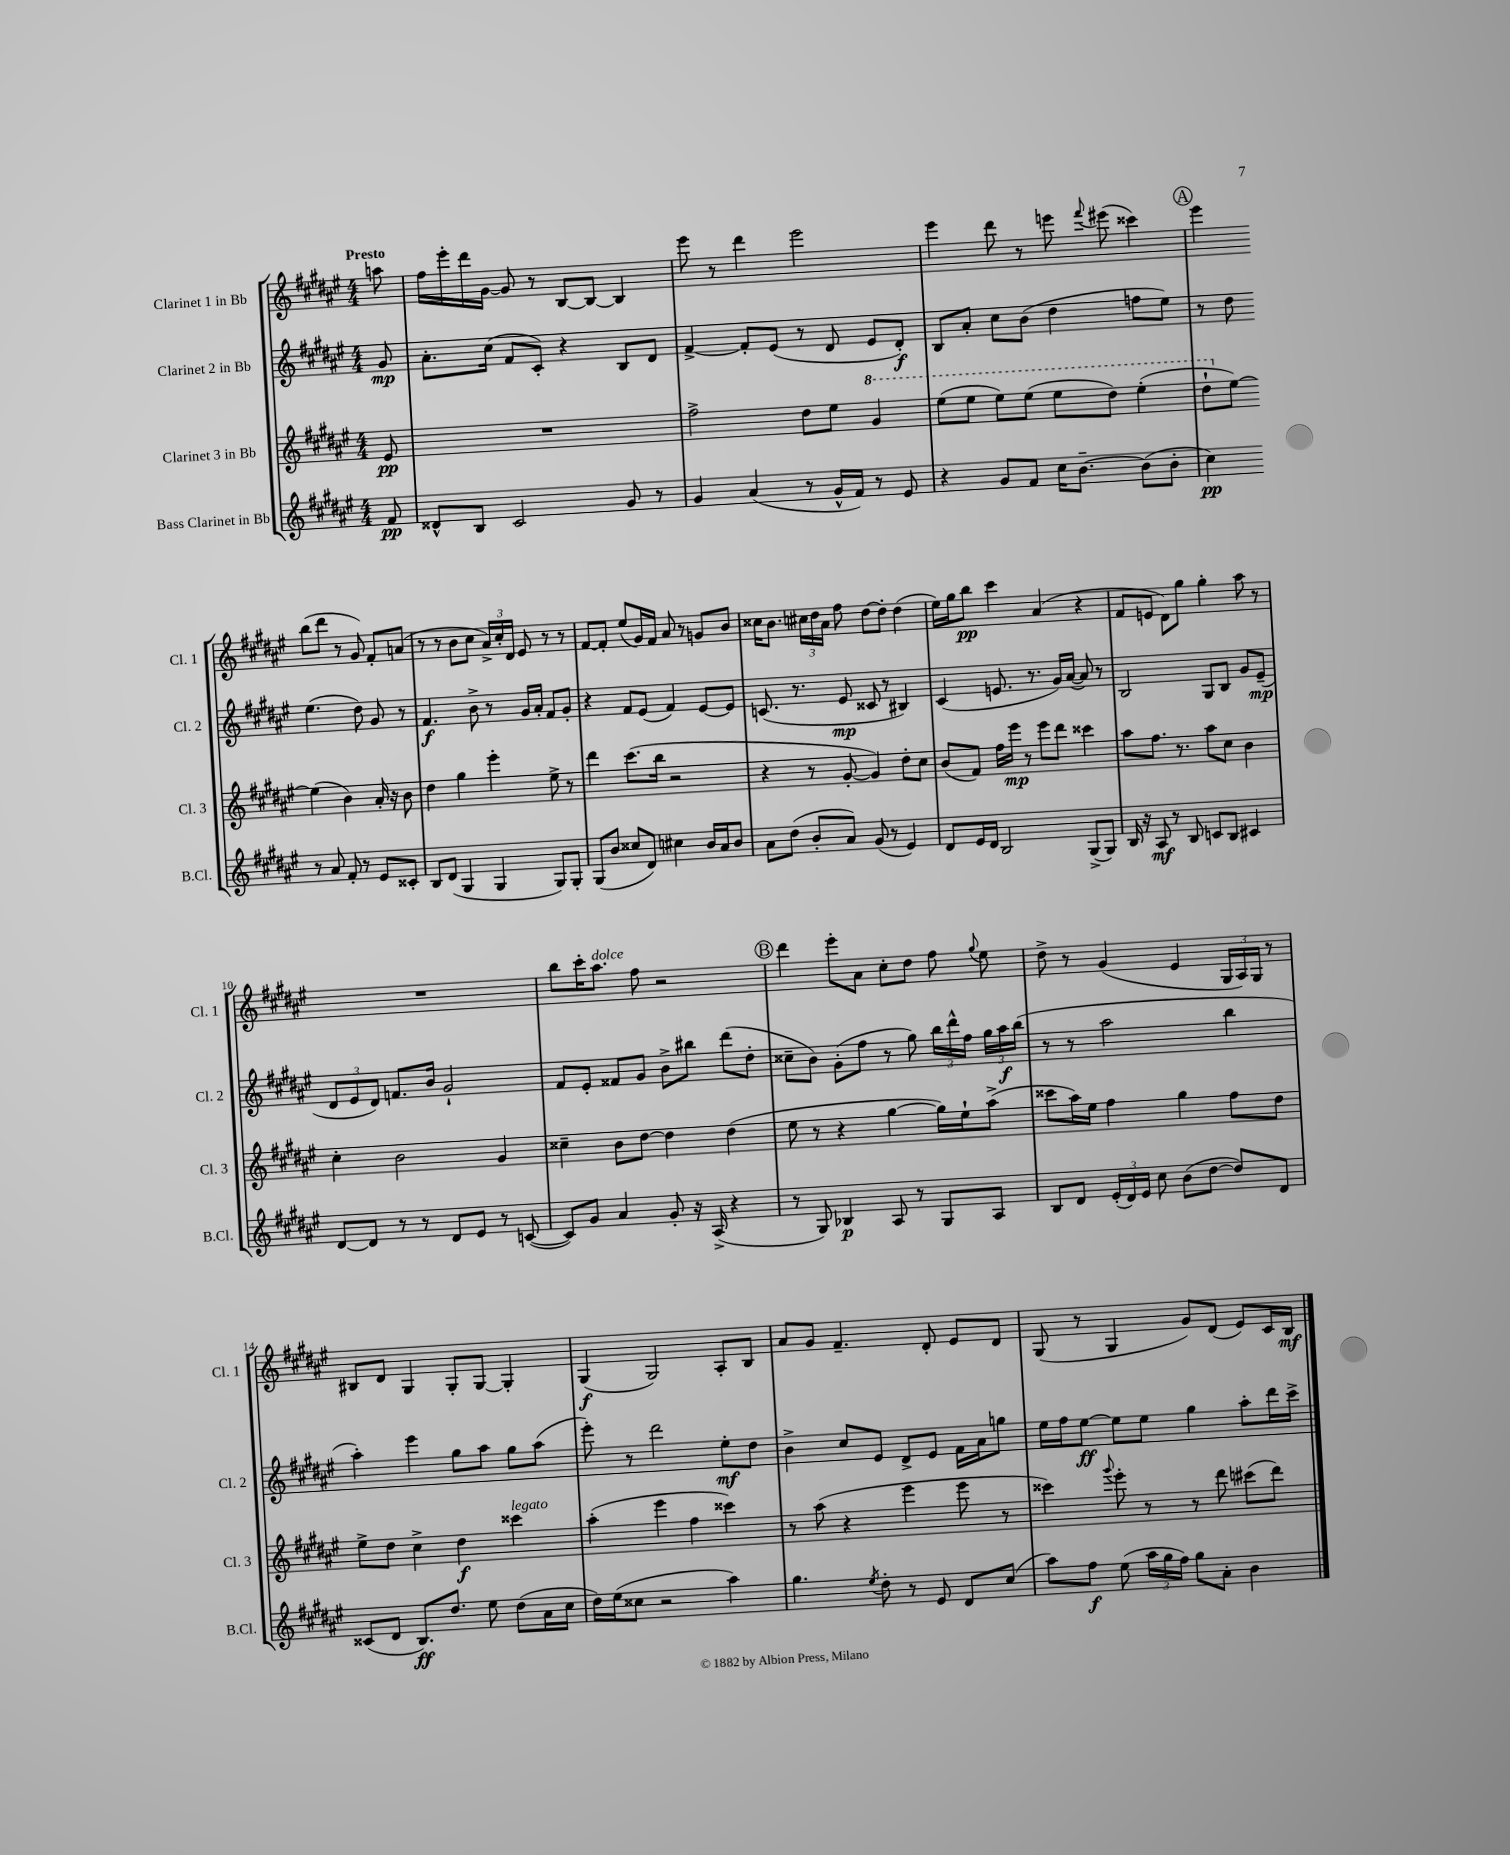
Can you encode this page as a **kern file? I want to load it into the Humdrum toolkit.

**kern	**dynam	**kern	**dynam	**kern	**dynam	**kern	**dynam
*part4	*part4	*part3	*part3	*part2	*part2	*part1	*part1
*staff4	*staff4	*staff3	*staff3	*staff2	*staff2	*staff1	*staff1
*I"Bass Clarinet in Bb	*	*I"Clarinet 3 in Bb	*	*I"Clarinet 2 in Bb	*	*I"Clarinet 1 in Bb	*
*I'B.Cl.	*	*I'Cl. 3	*	*I'Cl. 2	*	*I'Cl. 1	*
*clefG2	*	*clefG2	*	*clefG2	*	*clefG2	*
*k[f#c#g#d#a#e#]	*	*k[f#c#g#d#a#e#]	*	*k[f#c#g#d#a#e#]	*	*k[f#c#g#d#a#e#]	*
*M4/4	*	*M4/4	*	*M4/4	*	*M4/4	*
=	=	=	=	=	=	=	=
!	!	!	!	!	!	!LO:TX:a:B:t=Presto	!
8f#/	pp	8e#/	pp	8g#/	mp	8aan\	.
=1	=1	=1	=1	=1	=1	=1	=1
8d##X^^/L	.	1r	.	8.a#'\L	.	16ff#\LL	.
.	.	.	.	.	.	16eee#'\	.
8B/J	.	.	.	.	.	16ddd#\	.
.	.	.	.	(16cc#\Jk	.	[16g#\JJ	.
2c#/	.	.	.	8f#/L	.	8g#/]	.
.	.	.	.	8c#'/J)	.	8r	.
.	.	.	.	4r	.	[8B/L	.
.	.	.	.	.	.	8B/J_	.
8g#/	.	.	.	8B/L	.	4B/]	.
8r	.	.	.	8d#/J	.	.	.
=2	=2	=2	=2	=2	=2	=2	=2
4g#/	.	2ff#^\	.	[4f#^/	.	8eee#\	.
.	.	.	.	.	.	8r	.
(4a#/	.	.	.	8f#'/L]	.	4ddd#\	.
.	.	.	.	(8e#/J	.	.	.
8r	.	8dd#\L	.	8r	.	2eee#\	.
16g#^^/LL	.	8ee#\J	.	8d#/	.	.	.
16f#/JJ)	.	.	.	.	.	.	.
*	*	*8va	*	*	*	*	*
8r	.	4gg#/	.	8e#/L	.	.	.
8e#/	.	.	.	8d#'/J)	f	.	.
=3	=3	=3	=3	=3	=3	=3	=3
4r	.	(8eee#\L	.	8B/L	.	4eee#\	.
.	.	8eee#\J	.	8a#'/J	.	.	.
8g#/L	.	8eee#\L)	.	8cc#\L	.	8ddd#\	.
8f#/J	.	(8eee#\J	.	(8b\J	.	8r	.
16cc#\KL	.	8eee#\L	.	4dd#\	.	8eeen\	.
[8.b~\J	.	.	.	.	.	.	.
.	.	.	.	.	.	8qqfff#/	.
.	.	8ddd#\J)	.	.	.	(8eee#X\	.
(8b\L]	.	(4eee#'\	.	8ffn\L	.	4ccc##X\)	.
8b'\J	.	.	.	8ee#\J)	.	.	.
!!LO:REH:place=s1:t=A
=4	=4	=4	=4	=4	=4	=4	=4
4cc#\)	pp	8ddd#`\L	.	8r	.	4eee#\	.
*	*	*X8va	*	*	*	*	*
.	.	[8ee#\J)	.	8dd#\	.	.	.
8r	.	(4ee#\]	.	(4.ee#\	.	(8bb\L	.
8a#/	.	.	.	.	.	8ddd#\J	.
8f#'/	.	4b\)	.	.	.	8r	.
8r	.	.	.	8dd#\)	.	8g#/)	.
8e#/L	.	16a#'/	.	8g#/	.	8f#'/L	.
.	.	16r	.	.	.	.	.
8c##X'/J	.	8b\	.	8r	.	(8an/J	.
!!LO:LB:g=z
=5	=5	=5	=5	=5	=5	=5	=5
8B/L	.	4dd#\	.	4.f#/	f	8r	.
(8d#/J	.	.	.	.	.	8r	.
4G#/	.	4gg#\	.	.	.	8b\L	.
.	.	.	.	8b^\	.	8cc#\J	.
4G#/	.	4eee#'\	.	8r	.	24a#^/LL)	.
.	.	.	.	.	.	24cc#'/	.
.	.	.	.	.	.	24d#/JJ	.
.	.	.	.	16g#/LL	.	8e#/	.
.	.	.	.	16a#'/JJ	.	.	.
8G#/L)	.	8ee#^\	.	8f#/L	.	8r	.
8G#'/J	.	8r	.	8g#'/J	.	8r	.
=6	=6	=6	=6	=6	=6	=6	=6
(8G#/L	.	4ddd#\	.	4r	.	[8f#/L	.
8b/J	.	.	.	.	.	8f#'/J]	.
8cc##X/L	.	(8.ccc#\L	.	8f#/L	.	(8ee#/L	.
8d#/J)	.	.	.	(8e#/J	.	16g#/L)	.
.	.	16bb\Jk	.	.	.	16f#/JJ	.
4cc#X\	.	2r	.	4f#/)	.	8a#/	.
.	.	.	.	.	.	8r	.
16b/LL	.	.	.	[8e#/L	.	8gn/L	.
16a#/J	.	.	.	.	.	.	.
8b/J	.	.	.	8e#/J]	.	8b/J	.
=7	=7	=7	=7	=7	=7	=7	=7
8a#\L	.	4r	.	(8.cn/	.	16cc##X\KL	.
.	.	.	.	.	.	8.b\J	.
(8dd#\J	.	.	.	.	.	.	.
.	.	.	.	8.r	.	.	.
8b'/L	.	8r	.	.	.	24cc#X\LL	.
.	.	.	.	.	.	24dd#\	.
.	.	.	.	.	.	24a#\JJ	.
8a#/J)	.	[8g#'/	.	8e#/	mp	8ff#\	.
(8g#/	.	4g#/])	.	8c##X/	.	[8dd#\L	.
8r	.	.	.	8r	.	8dd#'\J]	.
4e#/)	.	8dd#'\L	.	4B#X/)	.	(4dd#\	.
.	.	8cc#\J	.	.	.	.	.
=8	=8	=8	=8	=8	=8	=8	=8
8d#/L	.	(8b/L	.	(4c#/	.	16ee#\LL)	.
.	.	.	.	.	.	16gg#\J	.
16e#/L	.	8f#/J)	.	.	.	8bb\J	pp
16d#/JJ	.	.	.	.	.	.	.
2B/	.	16ff#\LL	.	8.en/	.	4ccc#\	.
.	.	16eee#\JJ	mp	.	.	.	.
.	.	8r	.	.	.	.	.
.	.	.	.	8.r	.	.	.
.	.	8eee#\L	.	.	.	(4a#/	.
.	.	8ddd#\J	.	16g#/LL)	.	.	.
.	.	.	.	([16a#/JJ	.	.	.
(8G#^/L	.	4ccc##X\	.	8a#/])	.	4r	.
8G#/J)	.	.	.	8r	.	.	.
=9	=9	=9	=9	=9	=9	=9	=9
16B/	.	8aa#\L	.	2B/	.	8f#/L	.
16r	.	.	.	.	.	.	.
8A#/	mf	8.ff#\J	.	.	.	8en/J	.
8r	.	.	.	.	.	8d#\L)	.
.	.	8.r	.	.	.	.	.
8B/	.	.	.	.	.	8gg#\J	.
8cn/L	.	8aa#\L	.	8G#/L	.	4gg#'\	.
8B/J	.	8cc#\J	.	8B/J	.	.	.
4c#X/	.	4b\	.	8g#/L	.	8aa#\	.
.	.	.	.	(8e#~/J	mp	8r	.
!!LO:LB:g=z
=10	=10	=10	=10	=10	=10	=10	=10
[8d#/L	.	4cc#'\	.	12d#/L	.	1r	.
.	.	.	.	12e#/	.	.	.
8d#/J]	.	.	.	.	.	.	.
.	.	.	.	12d#/J)	.	.	.
8r	.	2b\	.	8.fn/L	.	.	.
8r	.	.	.	.	.	.	.
.	.	.	.	16b/Jk	.	.	.
8d#/L	.	.	.	2g#`/	.	.	.
8e#/J	.	.	.	.	.	.	.
8r	.	4g#/	.	.	.	.	.
([8cn/	.	.	.	.	.	.	.
=11	=11	=11	=11	=11	=11	=11	=11
8c/L])	.	4cc##X~\	.	8f#/L	.	8bb\L	.
8g#/J	.	.	.	8e#'/J	.	16ccc#'\K	.
!	!	!	!	!	!	!LO:TX:a:i:t=dolce	!
.	.	.	.	.	.	8.aa#\J	.
4a#/	.	8b\L	.	8f##X/L	.	.	.
.	.	[8dd#\J	.	8g#/J	.	8ff#\	.
8g#'/	.	4dd#\]	.	8b^\L	.	2r	.
16r	.	.	.	8bb#X\J	.	.	.
(16A#^/	.	.	.	.	.	.	.
4r	.	(4dd#\	.	(8ddd#\L	.	.	.
.	.	.	.	8dd#'\J	.	.	.
!!LO:REH:place=s1:t=B
=12	=12	=12	=12	=12	=12	=12	=12
8r	.	8ee#\	.	8cc##X~\L	.	4ddd#\	.
8G#/)	.	8r	.	8b\J)	.	.	.
4B-X/	p	4r	.	(8g#'\L	.	8eee#'\L	.
.	.	.	.	8ff#\J	.	8a#\J	.
8A#/	.	[4gg#\	.	8r	.	8cc#'\L	.
8r	.	.	.	8gg#\)	.	8dd#\J	.
8G#/L	.	16gg#\LL])	.	24bb\LL	.	8ff#\	.
.	.	.	.	24ddd#^^\	.	.	.
.	.	16ee#`\J	.	.	.	.	.
.	.	.	.	24ff#\JJ	.	.	.
.	.	.	.	.	.	8qqgg#/	.
8A#/J	.	(8aa#^\J	.	24gg#\LL	.	8ee#\	.
.	.	.	.	24aa#\	f	.	.
.	.	.	.	(24bb\JJ	.	.	.
=13	=13	=13	=13	=13	=13	=13	=13
8B/L	.	8ccc##X\L	.	8r	.	8dd#^\	.
8d#/J	.	16aa#\L)	.	8r	.	8r	.
.	.	16ee#\JJ	.	.	.	.	.
(24e#'/LL	.	4ff#\	.	2aa#\	.	(4g#/	.
24d#/)	.	.	.	.	.	.	.
24e#/JJ	.	.	.	.	.	.	.
8cc#\	.	.	.	.	.	.	.
(8b\L	.	4gg#\	.	.	.	4e#/	.
[8dd#\J	.	.	.	.	.	.	.
8dd#/L])	.	8ff#\L	.	4bb\	.	24G#/LL	.
.	.	.	.	.	.	24A#/)	.
.	.	.	.	.	.	24G#/JJ	.
8d#/J	.	8dd#\J	.	.	.	8r	.
!!LO:LB:g=z
=14	=14	=14	=14	=14	=14	=14	=14
(8c##X/L	.	8ee#^\L	.	4aa#'\)	.	8B#X/L	.
8d#/J	.	8dd#\J	.	.	.	8d#/J	.
8.B/L)	ff	4cc#^\	.	4eee#\	.	4G#/	.
8.dd#/J	.	.	.	.	.	.	.
.	.	4dd#\	f	8gg#\L	.	8G#'/L	.
8ee#\	.	.	.	8aa#\J	.	[8G#/J	.
!	!	!LO:TX:a:i:t=legato	!	!	!	!	!
(8dd#\L	.	4ccc##X\	.	8gg#\L	.	4G#'/]	.
16a#\L	.	.	.	(8aa#\J	.	.	.
16cc#\JJ	.	.	.	.	.	.	.
=15	=15	=15	=15	=15	=15	=15	=15
16dd#\LL)	.	(4aa#'\	.	8eee#'\)	.	(4G#/	f
(16ee#\J	.	.	.	.	.	.	.
8cc##X\J	.	.	.	8r	.	.	.
2r	.	4eee#\	.	2ddd#\	.	2G#/)	.
.	.	4ff#\	.	.	.	.	.
4aa#\)	.	4ccc##X\)	.	8ee#'\L	mf	8A#'/L	.
.	.	.	.	8dd#\J	.	8B/J	.
=16	=16	=16	=16	=16	=16	=16	=16
4.gg#\	.	8r	.	4b^\	.	8a#/L	.
.	.	(8aa#\	.	.	.	8g#/J	.
.	.	4r	.	8cc#/L	.	4.f#~/	.
8qee#/	.	.	.	.	.	.	.
8dd#'\	.	.	.	8e#/J	.	.	.
8r	.	4eee#\	.	8d#^/L	.	.	.
8e#/	.	.	.	8e#/J	.	8d#'/	.
8d#/L	.	8eee#\	.	16f#\LL	.	8e#/L	.
.	.	.	.	16a#\J	.	.	.
(8cc#/J	.	8r	.	8ggn\J	.	8d#/J	.
=17	=17	=17	=17	=17	=17	=17	=17
8aa#\L)	.	4ccc##X\)	.	16ee#\LL	.	(8G#/	.
.	.	.	.	16ff#\J	.	.	.
8ff#\J	f	.	.	[8ee#\J	ff	8r	.
.	.	8qqggg#/	.	.	.	.	.
(8ee#\	.	8eee#'\	.	8ee#\L]	.	4G#/	.
24aa#\LL	.	8r	.	8ee#\J	.	.	.
24gg#\	.	.	.	.	.	.	.
24ff#\JJ)	.	.	.	.	.	.	.
8gg#\L	.	8r	.	4gg#\	.	8g#/L)	.
8a#'\J	.	8ddd#\	.	.	.	(8d#/J	.
4b\	.	(8ccc#X\L	.	8aa#'\L	.	8e#/L)	.
.	.	8ddd#\J)	.	16ddd#\L	.	16c#/L	.
.	.	.	.	16ccc#^\JJ	.	16B/JJ	mf
==	==	==	==	==	==	==	==
*-	*-	*-	*-	*-	*-	*-	*-
